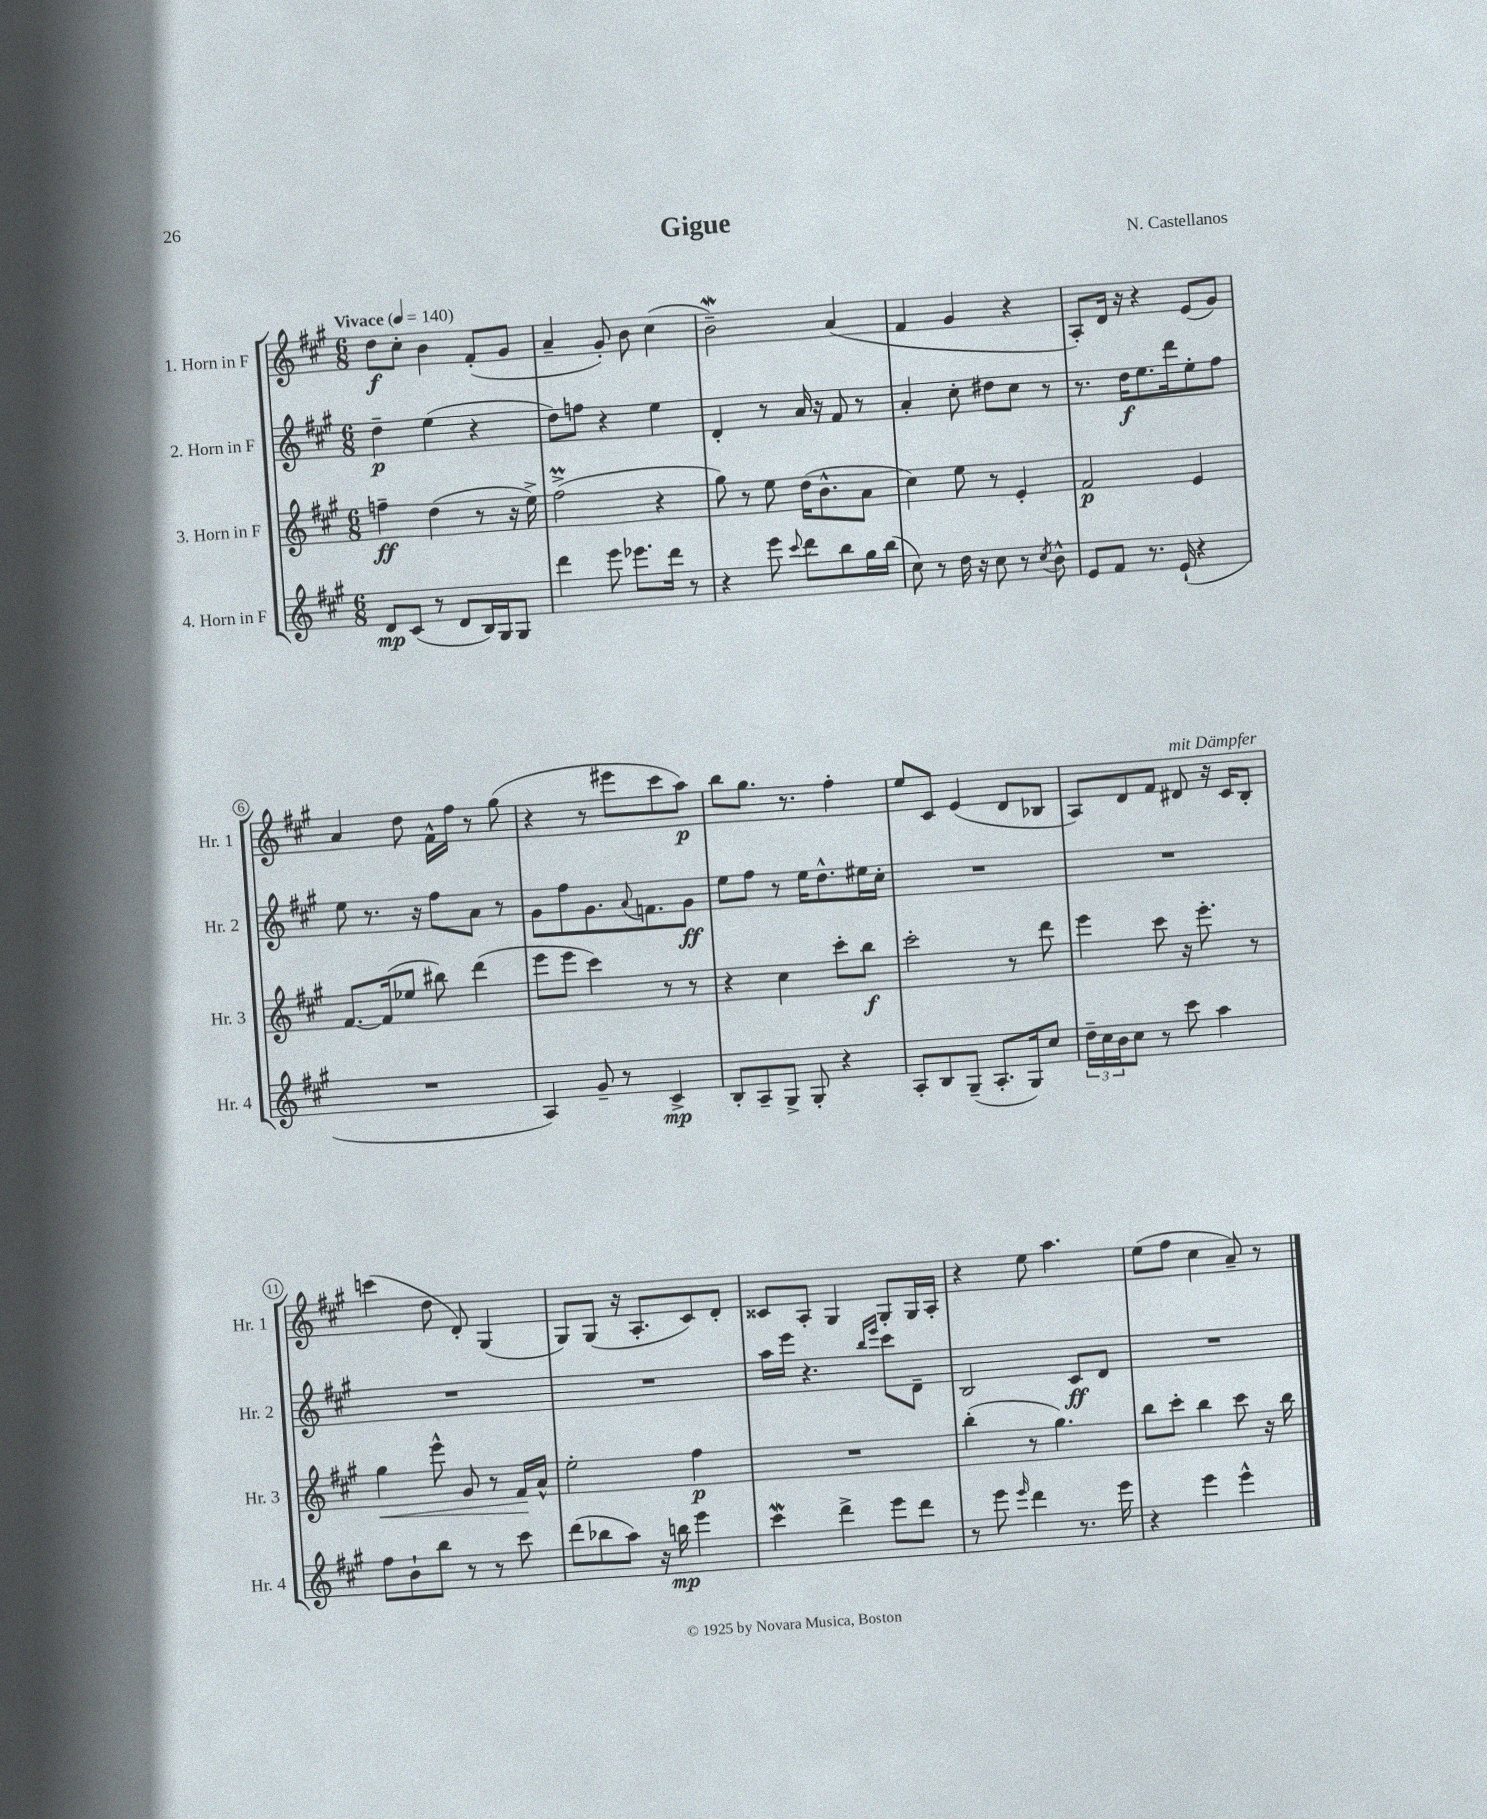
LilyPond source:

\header { title = "Gigue" composer = "N. Castellanos" }
<<
\new StaffGroup <<
\new Staff = "s0" \with { instrumentName = "1. Horn in F" shortInstrumentName = "Hr. 1" } {
    \clef treble \key a \major \numericTimeSignature \time 6/8 \tempo "Vivace" 4 = 140
    d''8\f cis''8-. b'4 fis'8-.( gis'8 |
    a'4-- gis'8-.) b'8 cis''4( |
    b'2--\mordent) a'4( |
    fis'4 gis'4 r4 |
    a8-.) d'16 r16 r4 e'8( gis'8) |
    a'4 d''8 fis'16-^ fis''16 r8 gis''8( |
    r4 r8 eis'''8 cis'''8 a''8\p) |
    b''8 gis''8. r8. fis''4-. |
    e''8 cis'8 e'4( d'8 bes8 |
    a8) d'8 fis'8 dis'8^\markup { \italic "mit Dämpfer" } r16 cis'16 b8-. |
    c'''4( d''8 d'8-.) gis4( |
    gis8) gis8( r16 a8.-. cis'8) d'8-. |
    cisis'8 a8-. gis4 gis8-. gis16 a16-. |
    r4 e''8 a''4. |
    e''8( fis''8 cis''4 a'8--) r8 \bar "|." |
}
\new Staff = "s1" \with { instrumentName = "2. Horn in F" shortInstrumentName = "Hr. 2" } {
    \clef treble \key a \major \numericTimeSignature \time 6/8
    d''4--\p e''4( r4 |
    d''8) f''8 r4 e''4 |
    d'4-. r8 a'16 r16 fis'8 r8 |
    a'4-. cis''8-. dis''8 cis''8 r8 |
    r8. d''16\f e''8. d'''16 e''8-. fis''8 |
    e''8 r8. r16 fis''8 a'8 r8 |
    gis'8 fis''8 gis'8. \appoggiatura { a'8 } f'8. gis'8\ff |
    e''8 fis''8 r8 e''16 d''8.-^ eis''16 cis''16-. |
    R2. |
    R2. |
    R2. |
    R2. |
    a''16 e'''16 r4. \grace { b''16 e'''16 } cis'''8 d'8-- |
    b2 cis'8\ff d'8 |
    R2. \bar "|." |
}
\new Staff = "s2" \with { instrumentName = "3. Horn in F" shortInstrumentName = "Hr. 3" } {
    \clef treble \key a \major \numericTimeSignature \time 6/8
    f''4--\ff d''4( r8 r16 e''16->) |
    fis''2->\prall( r4 |
    gis''8) r8 e''8 d''16( b'8.-^ a'8 |
    cis''4) e''8 r8 e'4-. |
    fis'2\p e'4 |
    fis'8.~ fis'16( ees''8 bis''8) d'''4( |
    e'''8 e'''8 cis'''4) r8 r8 |
    r4 cis''4 cis'''8-. b''8\f |
    cis'''2-. r8 d'''8 |
    e'''4 cis'''8 r16 e'''8.-. r8 |
    gis''4\< e'''8-^ gis'8 r8 fis'16\! a'16-^ |
    e''2-. fis''4\p |
    R2. |
    b''4-.( r8 gis''4.) |
    b''8 cis'''8-. b''4 cis'''8 r16 b''16 \bar "|." |
}
\new Staff = "s3" \with { instrumentName = "4. Horn in F" shortInstrumentName = "Hr. 4" } {
    \clef treble \key a \major \numericTimeSignature \time 6/8
    d'8\mp cis'8( r8 d'8 b16) gis16 gis8 |
    d'''4 e'''8 ees'''8. d'''16 r8 |
    r4 e'''8 \appoggiatura { cis'''8 } d'''8 b''8 gis''16 b''16( |
    cis''8) r8 d''16 r16 cis''8 r8 \acciaccatura { cis''8 } b'8-^ |
    e'8 fis'8 r8. e'16-!( r4 |
    R2. |
    a4) gis'8-- r8 cis'4->\mp |
    b8-. a8-- gis8-> gis8-. r4 |
    a8-. b8 gis8--( a8.-. gis16) cis''8 |
    \tuplet 3/2 { d''16-- cis''16 b'16 } cis''8 r8 cis'''8 a''4 |
    fis''8 b'8-! b''8 r8 r8 cis'''8 |
    d'''8( bes''8 a''8) r16 b''16\mp e'''4 |
    cis'''4\mordent d'''4-> e'''8 d'''8 |
    r8 e'''8 \grace { e'''16 } d'''4 r8. e'''16 |
    r4 e'''4 e'''4-^ \bar "|." |
}
>>
>>
\layout { \context { \Score \override BarNumber.stencil = #(make-stencil-circler 0.1 0.3 ly:text-interface::print) } }
